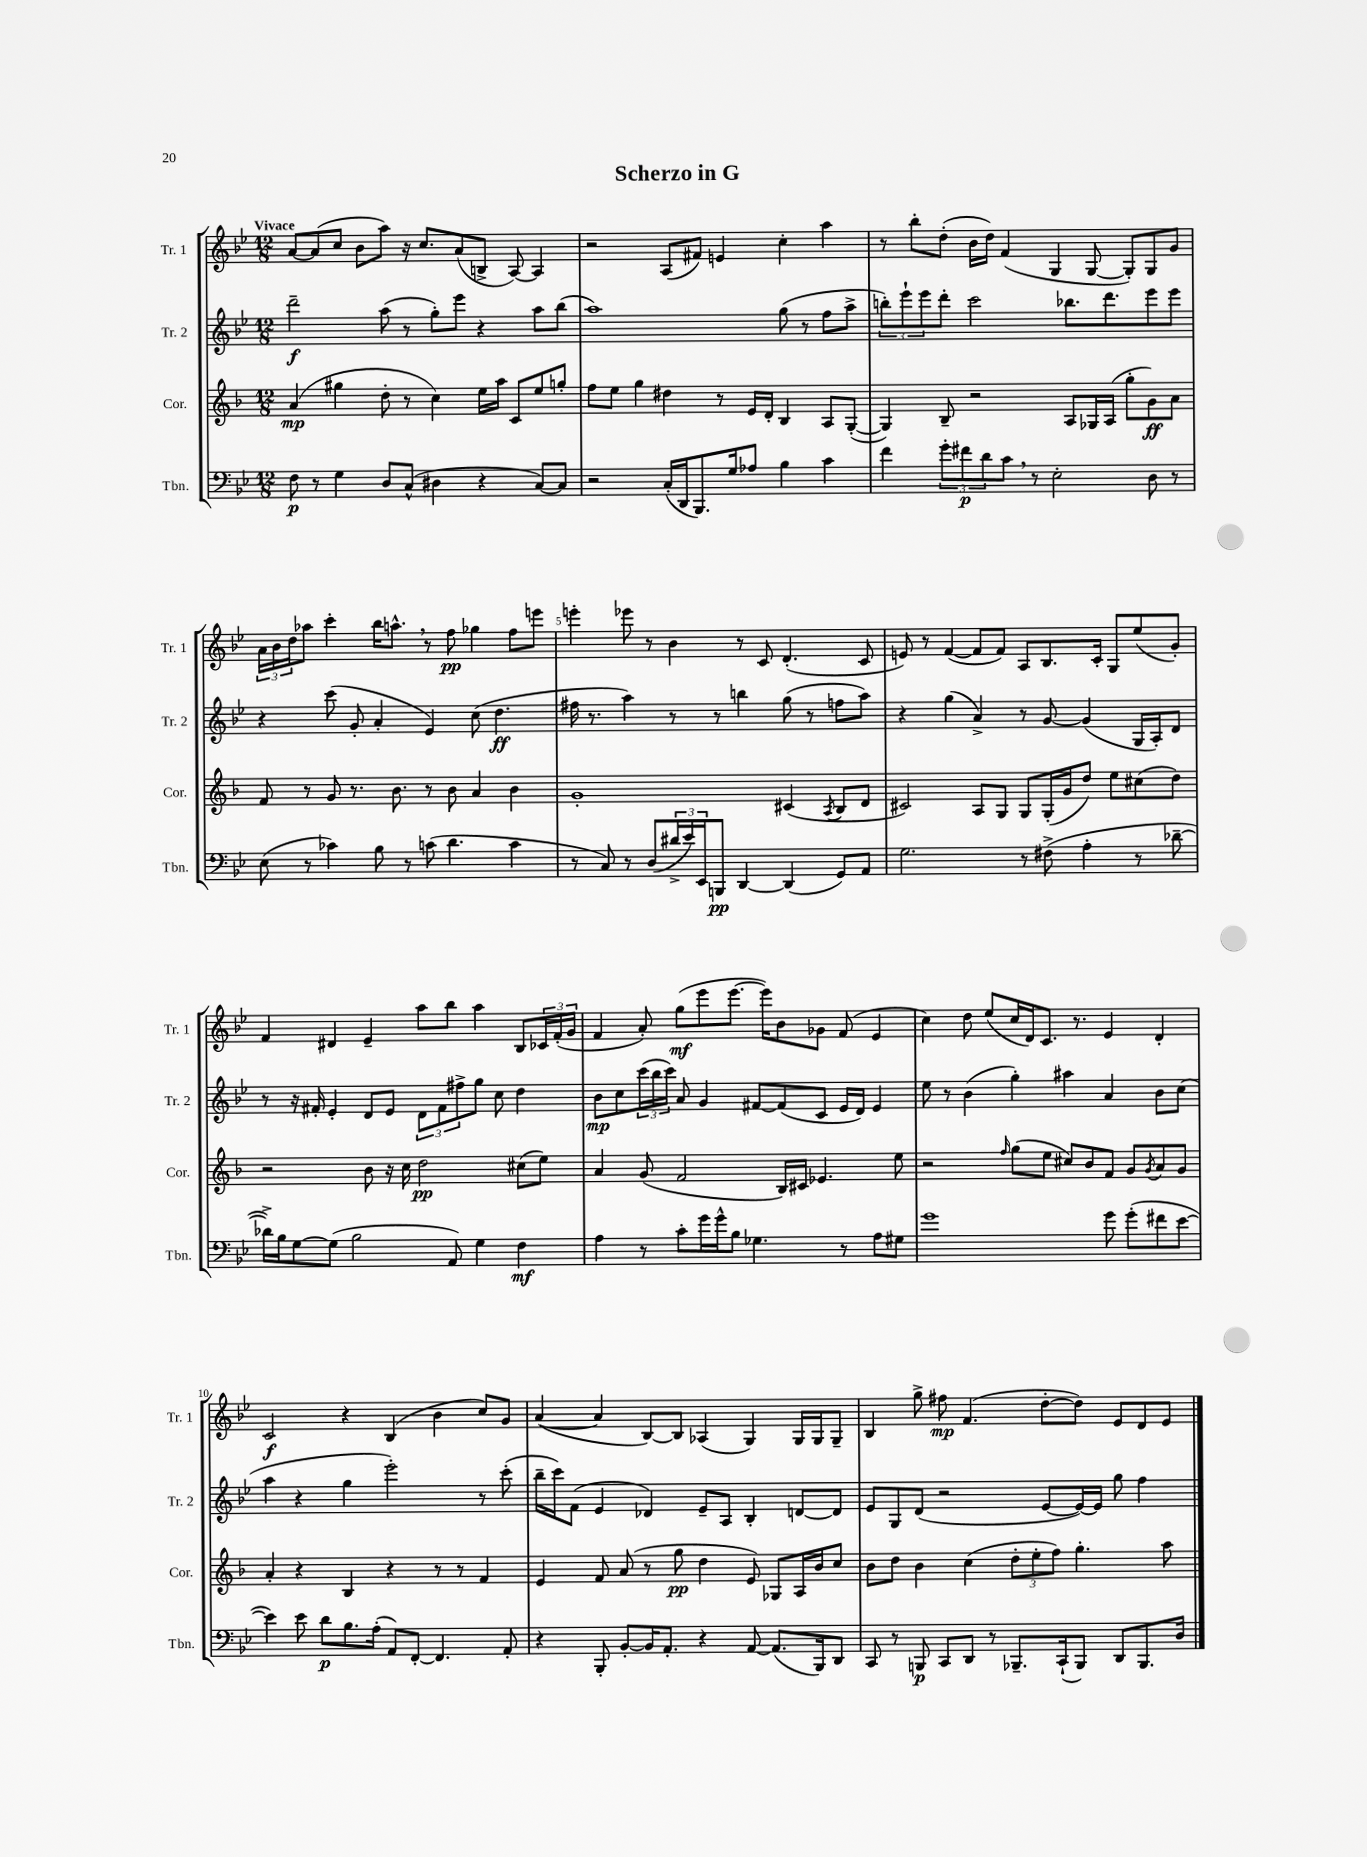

**kern	**kern	**kern	**kern
*staff4	*staff3	*staff2	*staff1
*clefF4	*clefG2	*clefG2	*clefG2
*k[b-e-]	*k[b-]	*k[b-e-]	*k[b-e-]
*M12/8	*M12/8	*M12/8	*M12/8
8F\	(4a/	2ddd~\	[8a/L
8r	.	.	(8a/]
4G\	4gg#\	.	8cc/J
.	.	.	8b-\L
8D/L	8dd'\	(8aa\	8aa\J)
(8C^^/J	8r	8r	16r
.	.	.	8.cc/L
4D#\	4cc\)	8gg'\L)	.
.	.	8eee-\J	(8a/
4r	16ee\LL	4r	8B^/J
.	16aa\JJ	.	.
.	8c/L	.	[8A/)
[8C/L)	8ee/	8aa\L	4A/]
8C/]J	8gg'/J	(8bb-\J	.
=	=	=	=
2r	8ff\L	1aa)	2r
.	8ee\J	.	.
.	4gg\	.	.
(16C'/LL	4dd#\	.	(8A/L
16DD/J	.	.	.
8.BBB-/)	.	.	8f#/J)
.	8r	.	4e/
16G/k	.	.	.
8A-/J	16e/LL	.	.
.	16d'/JJ	.	.
4B-\	4B-/	(8gg\	4cc'\
.	.	8r	.
4c\	8A/L	8ff\L	4aa\
.	([8G'/J	8aa^\J	.
=	=	=	=
4f\	4G/])	12bb'\L)	8r
.	.	12eee-`\	.
.	.	.	8bb-'\L
.	.	12eee-\	.
12g'\L	8B-~/	8ddd'\J	(8dd'\J
12f#\	.	.	.
.	2r	2ccc\	16b-\LL
12d\	.	.	.
.	.	.	16dd\JJ)
8c\J	.	.	(4f/
8r	.	.	.
2E-'\	.	.	4G/
.	8A/L	8.bb-\L	.
.	16G-/L	.	[8G/
.	(16A/JJ	8.ddd\	.
.	8gg'\L	.	8G'/]L)
8D\	8g\)	8eee-\	8G/
8r	8a\J	8eee-\J	8g/J
=	=	=	=
(8E-\	8f/	4r	24a\LL
.	.	.	24b-\
.	.	.	24dd\J
8r	8r	.	8aa-\J
4c-\)	8g/	(8ccc\	4ccc'\
.	8.r	8g'/	.
8B-\	.	4a'/	16bb-\LK
.	8.b-\	.	8.aa^^\J
8r	.	.	.
(8c\	8r	4e-/)	8r
4.d\	8b-\	.	8ff\
.	4a/	(8cc\	4gg-\
.	.	4.dd\	.
4c\	4b-\	.	8ff\L
.	.	.	8eee\J
=	=	=	=
8r	1g'	16ff#\	4eee'\
.	.	8.r	.
8C/)	.	.	.
8r	.	4aa\)	8eee-\
(8D/L	.	.	8r
24d#^/L	.	8r	4b-\
24e-/)	.	.	.
24EE-/J	.	.	.
8BBB/J	.	8r	.
[4DD/	.	4bb\	8r
.	.	.	8c/
(4DD/]	(4c#/	(8gg\	(4.d'/
.	.	8r	.
.	8qA/	.	.
8GG/L)	8B-/L	8ff\L	.
8AA/J	8d/J	8aa\J)	8c/
=	=	=	=
2.G\	2c#/)	4r	8e/)
.	.	.	8r
.	.	(4gg\	([4f/
.	8A/L	4a^/)	8f/]L
.	8G/J	.	8f/J)
8r	8G/L	8r	8A/L
(8F#^\	(16G'/L	[8g/	8.B-/
.	16g/J	.	.
4A'\	8dd/J)	(4g/]	.
.	.	.	16c'/Jk
.	8ee\L	.	8G/L
8r	(8cc#\	16G/LL	(8ee-/
.	.	16A'/J)	.
[8d-~\	8dd\J)	8d/J	8g'/J)
=	=	=	=
16d-^\]LL)	2r	8r	4f/
16B-\J	.	.	.
[8G\	.	16r	.
.	.	16f#'/	.
(8G\]J	.	4e-'/	4d#/
2B-\	.	.	.
.	8b-\	8d/L	4e-~/
.	16r	8e-/J	.
.	16cc\	.	.
.	2dd\	12d\L	8aa\L
.	.	12f#\	.
8AA/)	.	.	8bb-\J
.	.	12ff#^\	.
4G\	.	8gg\J	4aa\
.	.	8cc\	.
4F\	(8cc#\L	4dd\	8B-/L
.	8ee\J)	.	24c-/L
.	.	.	(24f'/
.	.	.	24g/JJ
=	=	=	=
4A\	4a/	8b-\L	4f/
.	.	8cc\	.
8r	(8g/	(24ccc\L	8a'/)
.	.	24bb-\	.
.	.	24ccc\JJ)	.
8c'\L	2f/	8a/	(8gg\L
16g\L	.	4g/	8eee-\
16g^^\J	.	.	.
8B-\J	.	.	[8.eee-\J
4.G-\	.	[8f#/L	.
.	.	.	16eee-\]LK)
.	16B-/LL)	(8f#/]	8b-\
.	16c#/JJ	.	.
.	4.e-/	8c/J	8g-\J
8r	.	16e-/LL	(8f/
.	.	16d/JJ)	.
8A\L	.	4e-/	4e-/
8G#\J	8ee\	.	.
=	=	=	=
1g	2r	8ee-\	4cc\)
.	.	8r	.
.	.	(4b-\	8dd\
.	.	.	(8ee-/L
.	16qqff/	.	.
.	(8gg\L	4gg'\)	16cc/L
.	.	.	16d/J)
.	8ee\J	.	8.c/J
.	8cc#/L)	4aa#\	.
.	.	.	8.r
.	8b-/	.	.
8g\	8f/J	4a/	4e-/
(8g'\L	8g/L	.	.
.	8qg/	.	.
8f#\	8a/	8b-\L	4d'/
[8e-\J	8g/J	(8cc\J	.
=	=	=	=
4e-\])	4a'/	4aa\	2c/
8e-\	4r	4r	.
8d\L	.	.	.
8.B-\	4B-/	4gg\	4r
(16A'\Jk	.	.	.
8AA/L)	4r	2eee-'\)	(4B-/
[8FF'/J	.	.	.
4.FF/]	8r	.	4b-\
.	8r	.	.
.	4f/	8r	8cc/L)
8AA'/	.	(8ccc'\	8g/J
=	=	=	=
4r	4e/	16bb-~\LL	([4a/
.	.	16ccc\J)	.
.	.	(8f\J	.
8BBB-'/	8f/	4e-/	4a/]
[8BB-'/L	(8a/	.	.
16BB-/]K	8r	4d-/)	[8B-/L)
8.AA'/J	.	.	.
.	8gg\	.	8B-/]J
4r	4dd\	8e-~/L	(4A-/
.	.	8A/J	.
[8AA/	8e/)	4B-'/	4G/)
(8.AA/]L	8G-/L	.	.
.	16A/L	[8d/L	16G/LL
16BBB-/k)	16b-/J	.	16G/J
8DD/J	8cc/J	8d/]J	8G~/J
=	=	=	=
8CC/	8b-\L	8e-/L	4B-/
8r	8dd\J	8G/	.
8BBB/	4b-\	(8d/J	8gg^\
8CC/L	.	2r	8ff#\
8DD/J	(4cc\	.	(4.f/
8r	.	.	.
8.BBB-~/L	12dd'\L	.	.
.	12ee'\	.	.
.	.	[8e-/L	[8dd'\L
.	12ff\J)	.	.
(16CC`/k	.	.	.
8BBB-/J)	4.gg'\	16e-/_L)	8dd\]J)
.	.	16e-/]JJ	.
8DD/L	.	8gg\	8e-/L
8.BBB-/	.	4ff\	8d/
.	8aa\	.	8e-/J
16D/Jk	.	.	.
==	==	==	==
*-	*-	*-	*-
